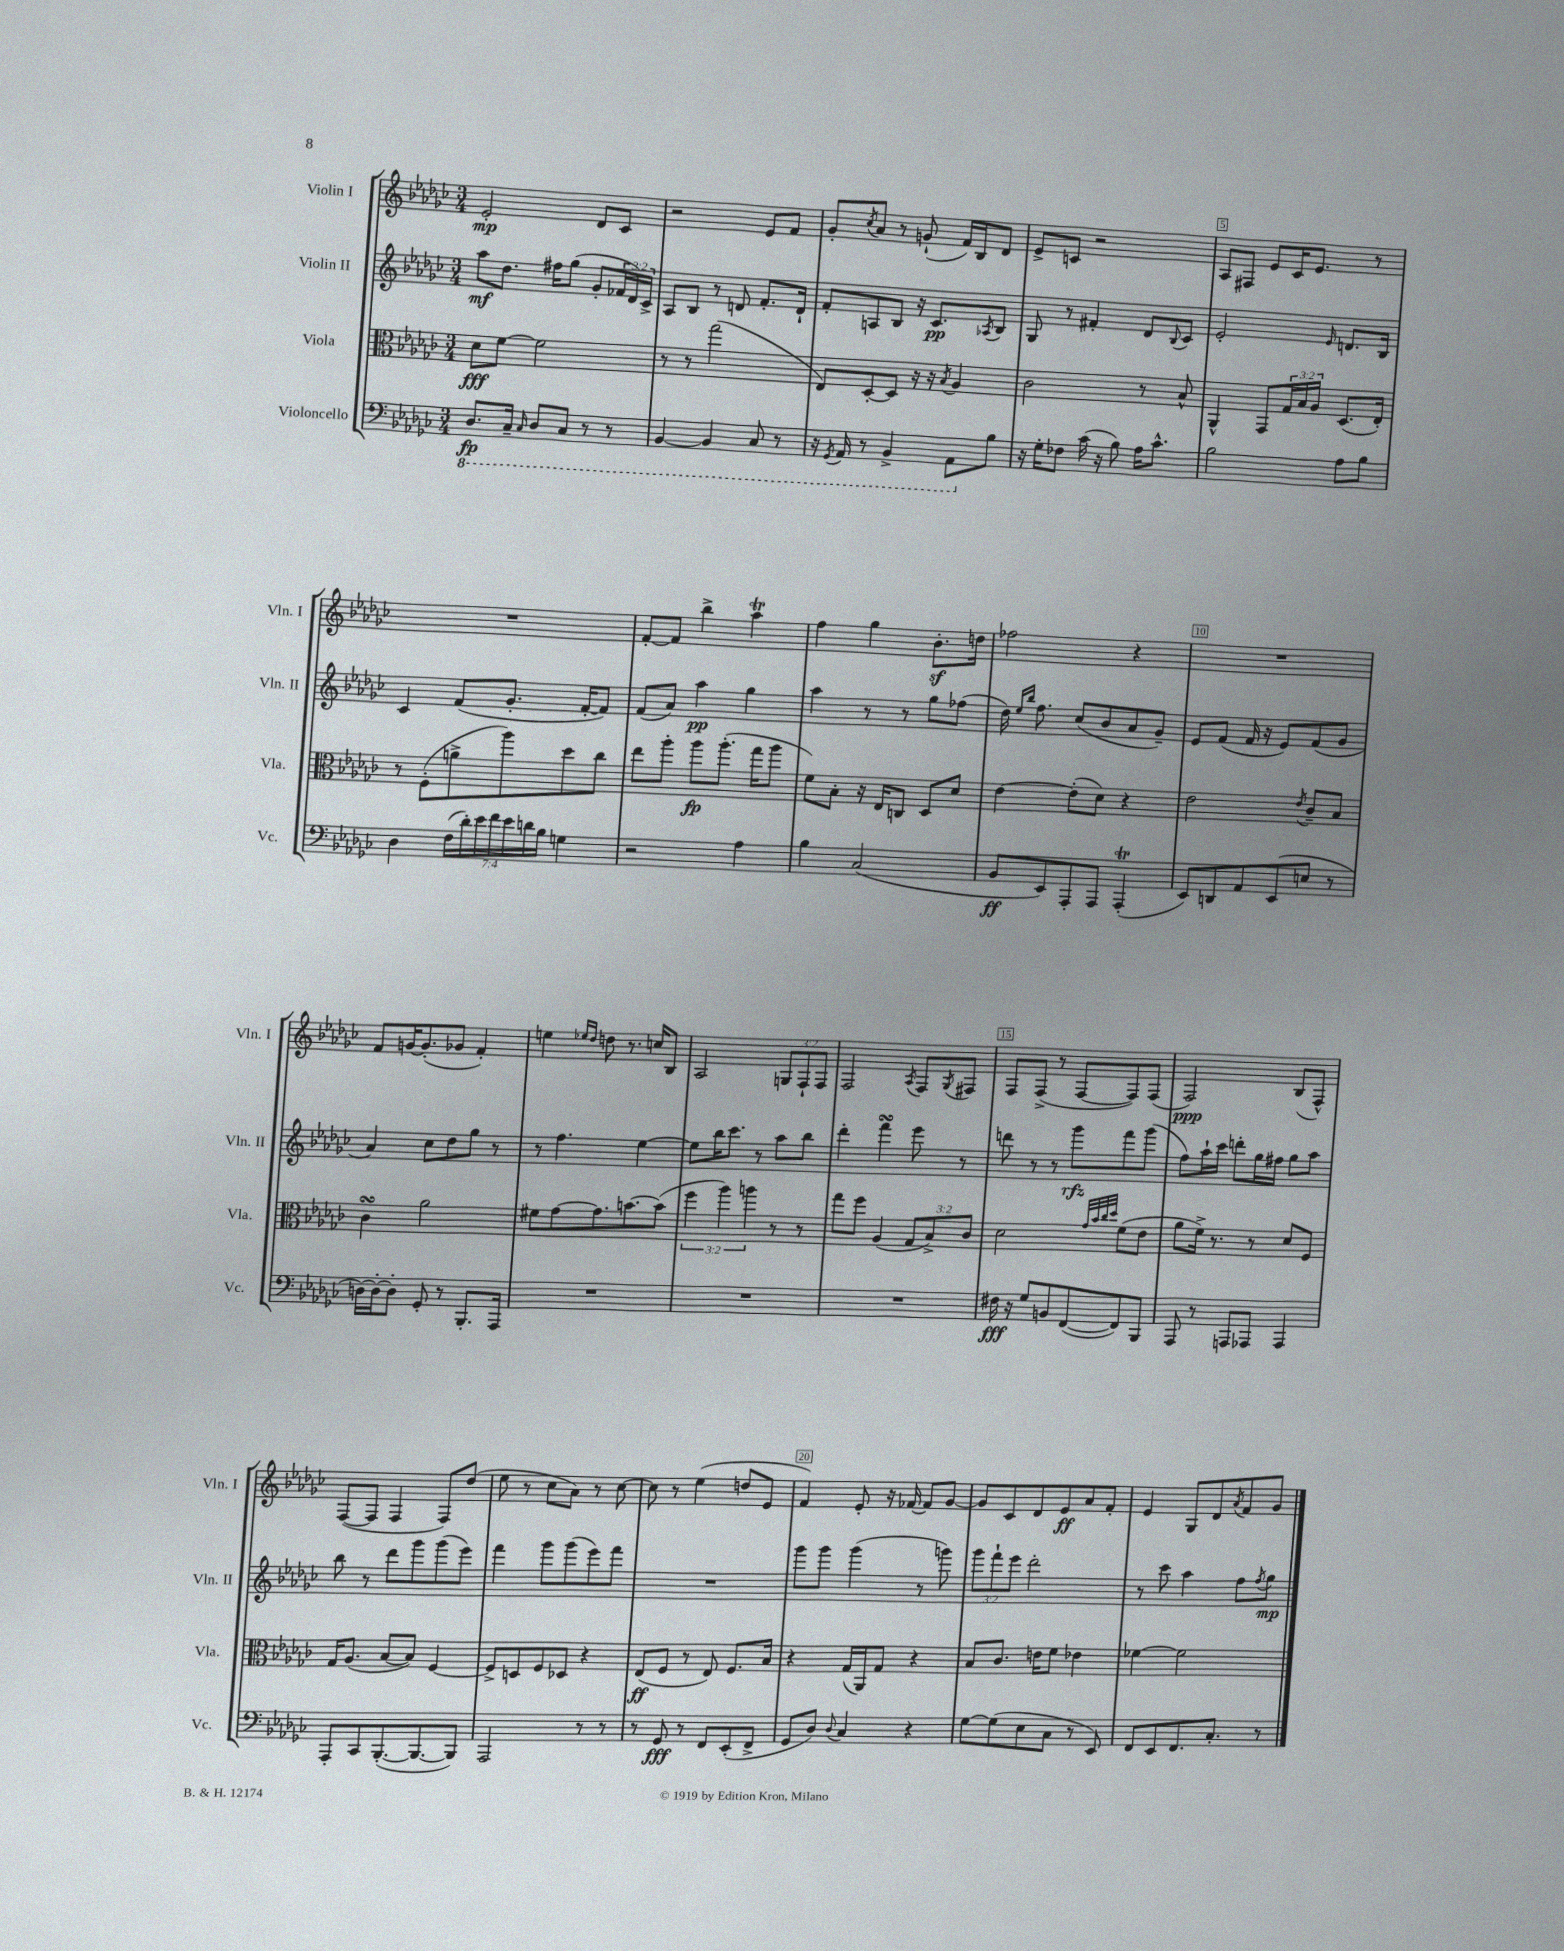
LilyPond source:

<<
\new StaffGroup <<
\new Staff = "s0" \with { instrumentName = "Violin I" shortInstrumentName = "Vln. I" } {
    \clef treble \key ges \major \numericTimeSignature \time 3/4 \override Staff.TupletNumber.text = #tuplet-number::calc-fraction-text
    ees'2-.\mp des'8 ces'8 |
    r2 ees'8 f'8 |
    ges'8-. \acciaccatura { ces''8 } aes'8 r8 g'8-!( f'16) bes16 des'8 |
    ees'8-> c'8 r2 |
    aes8 fis8 ees'8 ces'16 ees'8. r8 |
    R2. |
    f'8~-. f'8 bes''4-> aes''4\trill |
    f''4 ges''4 bes'8.-.\sf d''16 |
    fes''2 r4 |
    R2. |
    f'8 g'16~ g'8.-.( ges'8 f'4-.) |
    e''4 \grace { ees''16 des''16 } d''8 r8. c''16 bes8 |
    aes2 \tuplet 3/2 { g8 f8-! f8 } |
    f2 \acciaccatura { aes8 } f8 \acciaccatura { ges8 } fis8 |
    f8 f8->( r8 f8~ f8) f8( |
    f2\ppp) bes8( f8-^) |
    f8~( f8 f4 f8) des''8( |
    ees''8 r8 ces''8 aes'8) r8 ces''8~ |
    ces''8 r8 ees''4( d''8 ees'8 |
    f'4) ees'8-. r16 fes'16~ fes'8 ges'8~ |
    ges'8 ces'8 des'8 ees'8\ff aes'8 f'8-. |
    ees'4 ges8 des'8 \acciaccatura { aes'8 } f'8 ges'8 \bar "|." |
}
\new Staff = "s1" \with { instrumentName = "Violin II" shortInstrumentName = "Vln. II" } {
    \clef treble \key ges \major \numericTimeSignature \time 3/4 \override Staff.TupletNumber.text = #tuplet-number::calc-fraction-text
    aes''8\mf des''8. fis''16 ges''8( ges'8-. \tuplet 3/2 { fes'16 des'16) ces'16-> } |
    aes8 bes8 r8 d'8 f'8.-. d'16-! |
    f'8-. a8 bes8 r16 ces'8.\pp \acciaccatura { aes8 } bes8 |
    ges8 r8 fis'4-. des'8 \appoggiatura { bes8 } ces'8 |
    ees'2-. \grace { ees'16 } d'8. bes16 |
    ces'4 f'8( ges'8.-. f'16~-. f'8) |
    f'8( aes'8) aes''4\pp ges''4 |
    aes''4 r8 r8 ges''8 fes''8( |
    des''16) \grace { ees''16 bes''16 } f''8. ces''8( bes'8 aes'8 ges'8--) |
    ees'8 f'8( f'16 r16 ees'8) f'8( ges'8 |
    aes'4) ces''8 des''8 ges''8 r8 |
    r8 f''4. ees''4~ |
    ees''8 bes''16 ces'''8. r8 aes''8 bes''8 |
    des'''4-. f'''4\turn ees'''8 r8 |
    d'''8 r8 r8 ges'''8\rfz f'''8 ges'''8( |
    f''8) aes''16-! ces'''16 d'''8-. ges''16 fis''16 ges''8 aes''8 |
    bes''8 r8 des'''8 ges'''8 ges'''8( ees'''8) |
    f'''4 ges'''8 ges'''8( ees'''8) f'''8 |
    R2. |
    ges'''8 ges'''8 ges'''4( r8 g'''8) |
    \tuplet 3/2 { ges'''8 f'''8-! ees'''8 } des'''2-. |
    r8 ces'''8 aes''4 f''8 \acciaccatura { f''8 } ges''8\mp \bar "|." |
}
\new Staff = "s2" \with { instrumentName = "Viola" shortInstrumentName = "Vla." } {
    \clef alto \key ges \major \numericTimeSignature \time 3/4 \override Staff.TupletNumber.text = #tuplet-number::calc-fraction-text
    des'8\fff f'8~ f'2 |
    r8 r8 ges''2( |
    ees8) des8~-. des8 r16 r16 \acciaccatura { bes8 } aes4 |
    ces'2 r8 bes8-^ |
    aes,4-^ ges,8 \tuplet 3/2 { ges16 bes16 aes16 } des8.( ees16-.) |
    r8 f8-.( a'8-> aes''8) des''8 ces''8 |
    ees''8 aes''8-. aes''8\fp aes''8.-.( ges''16 aes''8 |
    f'8) bes8-. r16 ees16 c8 des8 des'8 |
    ees'4~ ees'8-.( des'8) r4 |
    ees'2 \acciaccatura { ees'8 } ces'8-- bes8 |
    ces'4\turn aes'2 |
    fis'8 ges'8~ ges'8. b'8.~ b'8( |
    \tuplet 3/2 { f''4 aes''4) a''4 } r8 r8 |
    ges''8 f''8 aes4( \tuplet 3/2 { ges8 bes8->) ces'8 } |
    des'2 \grace { ges'32 bes'32 ces''32 des''32 } f'8( ees'8 |
    aes'8 f'16->) r8. r8 des'8 f8 |
    ges16 aes8.( bes8~ bes8) f4~ |
    f8-> d8 f8 des8 r4 |
    ees8\ff( f8 r8 ees8) f8. bes16 |
    r4 ges16( aes,16) ges8 r4 |
    bes8 ces'8. e'16 f'8 ees'4 |
    fes'4~ fes'2 \bar "|." |
}
\new Staff = "s3" \with { instrumentName = "Violoncello" shortInstrumentName = "Vc." } {
    \clef bass \key ges \major \numericTimeSignature \time 3/4 \override Staff.TupletNumber.text = #tuplet-number::calc-fraction-text
    \ottava #-1 des,8.\fp ces,16-- \grace { ces,16 } des,8 ces,8 r8 r8 |
    bes,,4~ bes,,4 ces,8 r8 |
    r16 \acciaccatura { ges,,8 } aes,,16 r8 bes,,4-> aes,,8 \ottava #0 bes8 |
    r16 ges16-. fes8 ces'16( r16 bes8) aes16 ces'8.-^ |
    bes2 aes8 bes8 |
    des4 \tuplet 7/4 { f16( des'16-.) ees'16 f'16 ees'16 d'16 bes16 } g4 |
    r2 aes4 |
    bes4 ces2( |
    bes,8\ff ees,8) aes,,8-. aes,,8 aes,,4-.\trill( |
    ees,8) d,8 aes,8 ees,8( e8 r8 |
    d16~) d16~-. d8-. ges,8-. r8 bes,,8.-. aes,,16 |
    R2. |
    R2. |
    R2. |
    fis16\fff r16 ges8 b,8 f,8~( f,8) bes,,8 |
    aes,,8 r8 a,,8 aes,,8 aes,,4 |
    aes,,8-. ces,8 bes,,8.~-.( bes,,8.~ bes,,8) |
    aes,,2 r8 r8 |
    r8 ges,8\fff r8 f,8 ees,8-.( f,8-> |
    ges,8 des8) \appoggiatura { des8 } ces4 r4 |
    ges8~ ges8( ees8 ces8 r8 ees,8) |
    f,8 ees,8 f,8. ces8.-. r8 \bar "|." |
}
>>
>>
\layout { \context { \Score \override BarNumber.break-visibility = ##(#f #t #t) barNumberVisibility = #(every-nth-bar-number-visible 5) \override BarNumber.stencil = #(make-stencil-boxer 0.1 0.3 ly:text-interface::print) } }
